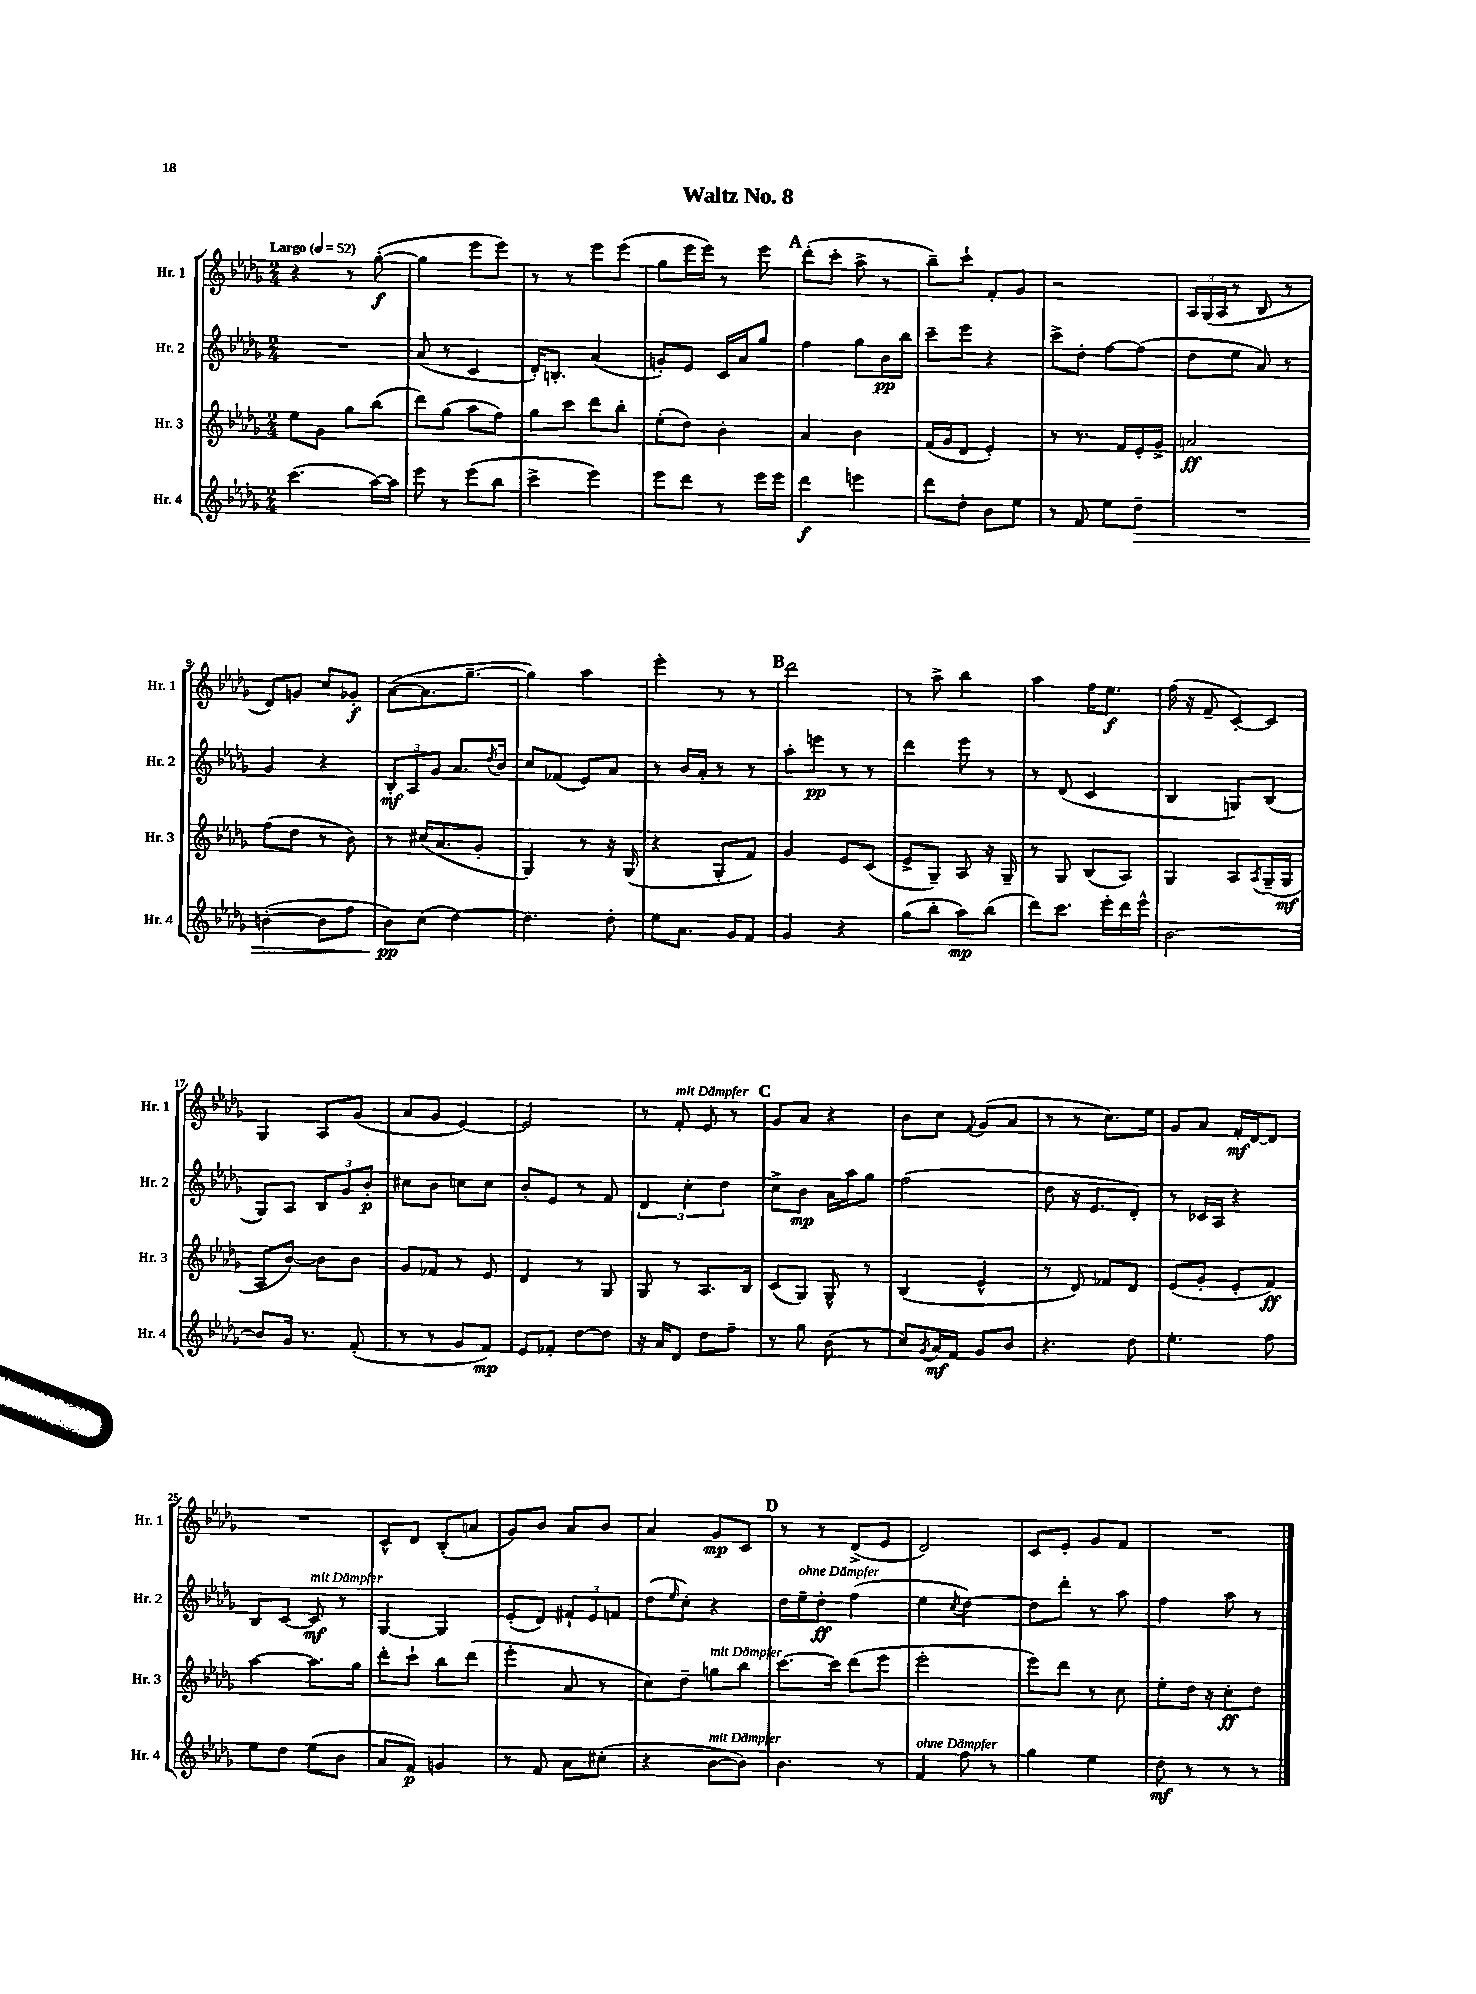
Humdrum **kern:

**kern	**dynam	**kern	**dynam	**kern	**dynam	**kern	**dynam
*part4	*part4	*part3	*part3	*part2	*part2	*part1	*part1
*staff4	*staff4	*staff3	*staff3	*staff2	*staff2	*staff1	*staff1
*I"Hr. 4	*	*I"Hr. 3	*	*I"Hr. 2	*	*I"Hr. 1	*
*I'Hr. 4	*	*I'Hr. 3	*	*I'Hr. 2	*	*I'Hr. 1	*
*clefG2	*	*clefG2	*	*clefG2	*	*clefG2	*
*k[b-e-a-d-g-]	*	*k[b-e-a-d-g-]	*	*k[b-e-a-d-g-]	*	*k[b-e-a-d-g-]	*
*M2/4	*	*M2/4	*	*M2/4	*	*M2/4	*
*MM52	*	*MM52	*	*MM52	*	*MM52	*
=1	=1	=1	=1	=1	=1	=1	=1
!	!	!	!	!	!	!LO:TX:a:B:t=Largo	!
(4.ccc\	.	8ee-\L	.	2r	.	4r	.
.	.	8g-\J	.	.	.	.	.
.	.	8gg-\L	.	.	.	8r	.
[16aa-\LL)	.	(8bb-\J	.	.	.	([8gg-'\	f
16aa-\JJ]	.	.	.	.	.	.	.
=2	=2	=2	=2	=2	=2	=2	=2
8eee-\	.	8ddd-\L)	.	(8a-/	.	4gg-\]	.
8r	.	(8gg-\J	.	8r	.	.	.
(8eee-\L	.	8aa-\L	.	4c/	.	8eee-\L	.
8bb-\J	.	8ff\J)	.	.	.	8eee-\J)	.
=3	=3	=3	=3	=3	=3	=3	=3
4ccc^\	.	8gg-\L	.	16d-'/KL)	.	8r	.
.	.	.	.	8.Bn'/J	.	.	.
.	.	8ccc\J	.	.	.	8r	.
4eee-\)	.	8ddd-\L	.	(4a-/	.	8eee-\L	.
.	.	8bb-'\J	.	.	.	(8eee-\J	.
=4	=4	=4	=4	=4	=4	=4	=4
8eee-\L	.	(8ee-'\L	.	8gn'/L)	.	8gg-\L	.
8ddd-\J	.	8dd-\J)	.	8e-/J	.	16eee-\L	.
.	.	.	.	.	.	16eee-\JJ)	.
8r	.	4b-'\	.	16c/LL	.	8r	.
.	.	.	.	16a-/J	.	.	.
16eee-\LL	.	.	.	8gg-/J	.	8eee-\	.
16eee-\JJ	.	.	.	.	.	.	.
!!LO:REH:place=s1:t=A
=5	=5	=5	=5	=5	=5	=5	=5
4ddd-\	f	4a-/	.	4ff\	.	(8ddd-'\L	.
.	.	.	.	.	.	8ccc'\J	.
4eeen\	.	4b-\	.	8gg-\L	.	8aa-^\	.
.	.	.	.	16b-\L	pp	8r	.
.	.	.	.	16bb-\JJ	.	.	.
=6	=6	=6	=6	=6	=6	=6	=6
8ddd-\L	.	(16f/LL	.	8ccc~\L	.	8bb-~\L)	.
.	.	16g-/J	.	.	.	.	.
8dd-'\J	.	8d-/J	.	8eee-\J	.	8ccc`\J	.
8b-\L	.	4e-'/)	.	4r	.	8f'/L	.
8ee-\J	.	.	.	.	.	8g-/J	.
=7	=7	=7	=7	=7	=7	=7	=7
8r	.	8r	.	8ccc^\L	.	2r	.
8f/	.	8.r	.	8dd-'\J	.	.	.
8ee-\L	.	.	.	[8ff\L	.	.	.
.	.	16f/LL	.	.	.	.	.
!	!LO:HP:b	!	!	!	!	!	!
8dd-~\J	>	16e-'/	.	(8ff\J]	.	.	.
.	.	16g-^/JJ	.	.	.	.	.
=8	=8	=8	=8	=8	=8	=8	=8
2r	.	2an/	ff	8dd-\L	.	24A-/LL	.
.	.	.	.	.	.	(24G-/	.
.	.	.	.	.	.	24A-/JJ	.
.	.	.	.	8ee-\J	.	8r	.
.	.	.	.	8a-/)	.	8B-/	.
.	.	.	.	8r	.	8r	.
!!LO:LB:g=z
=9	=9	=9	=9	=9	=9	=9	=9
([4bn'\	.	(8ff\L	.	4g-/	.	8d-/L)	.
.	.	8dd-\J	.	.	.	8gn/J	.
8b\L]	.	8r	.	4r	.	8cc/L	.
8ff\J	.	8b-\)	.	.	.	8g-X'/J	f
=10	=10	=10	=10	=10	=10	=10	=10
8b-\L)	pp	8r	.	12B-'/L	mf	([8a-\L	.
.	.	.	.	12A-/	.	.	.
(8cc\J	]	(16cc#X/KL	.	.	.	8.a-\]	.
.	.	.	.	12g-/J	.	.	.
.	.	8.a-/	.	.	.	.	.
[4dd-\)	.	.	.	8.a-/L	.	.	.
.	.	.	.	.	.	[8.gg-~\J	.
.	.	8g-'/J	.	.	.	.	.
.	.	.	.	8qdd-/	.	.	.
.	.	.	.	16b-/Jk	.	.	.
=11	=11	=11	=11	=11	=11	=11	=11
4.dd-\]	.	4G-/)	.	8cc/L	.	4gg-\])	.
.	.	.	.	(8f-X/J	.	.	.
.	.	8r	.	8e-/L)	.	4aa-\	.
8dd-'\	.	16r	.	8a-/J	.	.	.
.	.	(16G-/	.	.	.	.	.
=12	=12	=12	=12	=12	=12	=12	=12
8ee-\L	.	4r	.	8r	.	4eee-'\	.
8.a-\J	.	.	.	16b-/LL	.	.	.
.	.	.	.	16a-'/JJ	.	.	.
.	.	8G-'/L	.	8r	.	8r	.
16g-/KL	.	.	.	.	.	.	.
8f/J	.	8f/J)	.	8r	.	8r	.
!!LO:REH:place=s1:t=B
=13	=13	=13	=13	=13	=13	=13	=13
4g-/	.	4g-/	.	8aa-'\L	.	2ddd-\	.
.	.	.	.	8eeen\J	pp	.	.
4r	.	8e-/L	.	8r	.	.	.
.	.	(8c/J	.	8r	.	.	.
=14	=14	=14	=14	=14	=14	=14	=14
(8gg-\L	.	8e-^/L	.	4ddd-\	.	8r	.
8bb-'\J	.	8G-~/J)	.	.	.	8aa-^\	.
8aa-\L)	mp	8A-/	.	8eee-\	.	4bb-\	.
(8bb-\J	.	16r	.	8r	.	.	.
.	.	16G-~/	.	.	.	.	.
=15	=15	=15	=15	=15	=15	=15	=15
8ddd-\L)	.	8r	.	8r	.	4aa-\	.
8.ccc\J	.	8G-/	.	(8d-/	.	.	.
.	.	(8B-/L	.	4c/	.	16ff\KL	.
16eee-'\LL	.	.	.	.	.	8.ee-\J	f
16ddd-\	.	8A-/J)	.	.	.	.	.
16eee-^^\JJ	.	.	.	.	.	.	.
=16	=16	=16	=16	=16	=16	=16	=16
[2b-\	.	4G-/	.	4B-/	.	(16ff\	.
.	.	.	.	.	.	16r	.
.	.	.	.	.	.	8f~/	.
.	.	8A-/L	.	8Gn/L)	.	[8c'/L)	.
.	.	8qA-/	.	.	.	.	.
.	.	(16G-~/L	.	(8B-/J	.	8c/J]	.
.	.	16G-/JJ	mf	.	.	.	.
!!LO:LB:g=z
=17	=17	=17	=17	=17	=17	=17	=17
8b-/L]	.	8A-/L	.	8G-/L)	.	4G-/	.
16g-/Jk	.	[8b-/J)	.	8A-/J	.	.	.
8.r	.	.	.	.	.	.	.
.	.	8b-\L]	.	12B-/L	.	8A-/L	.
.	.	.	.	12g-/	.	.	.
(8f'/	.	8b-\J	.	.	.	(8g-/J	.
.	.	.	.	12b-'/J	p	.	.
=18	=18	=18	=18	=18	=18	=18	=18
8r	.	8g-/L	.	8cc#X\L	.	8a-/L	.
8r	.	8f-X/J	.	8b-\J	.	8g-/J	.
8g-/L	.	8r	.	8ccn\L	.	[4e-/)	.
8f/J)	mp	8e-/	.	8cc\J	.	.	.
=19	=19	=19	=19	=19	=19	=19	=19
8e-/L	.	4d-/	.	8b-'/L	.	2e-/]	.
8f-X'/J	.	.	.	8e-/J	.	.	.
[8dd-\L	.	8r	.	8r	.	.	.
8dd-\J]	.	8G-/	.	8f/	.	.	.
=20	=20	=20	=20	=20	=20	=20	=20
16r	.	8G-/	.	6d-/	.	8r	.
16a-/KL	.	.	.	.	.	.	.
!	!	!	!	!	!	!LO:TX:a:i:t=mit Dämpfer	!
8d-/J	.	8r	.	.	.	8f'/	.
.	.	.	.	6cc'\	.	.	.
8dd-\L	.	8.A-/L	.	.	.	8e-/	.
.	.	.	.	6dd-\	.	.	.
8ff~\J	.	.	.	.	.	8r	.
.	.	16B-/Jk	.	.	.	.	.
!!LO:REH:place=s1:t=C
=21	=21	=21	=21	=21	=21	=21	=21
8r	.	(8c/L	.	8cc^\L	.	8g-/L	.
8gg-\	.	8G-/J)	.	8b-\J	mp	8a-/J	.
(8b-\	.	8G-^^/	.	16a-\LL	.	4r	.
.	.	.	.	16aa-\J	.	.	.
8r	.	8r	.	8gg-\J	.	.	.
=22	=22	=22	=22	=22	=22	=22	=22
8cc/L)	.	(4B-/	.	(2ff\	.	8b-\L	.
8qg-/	.	.	.	.	.	.	.
16a-/L	mf	.	.	.	.	8cc\J	.
16f/JJ	.	.	.	.	.	.	.
.	.	.	.	.	.	8qqf/	.
8g-/L	.	4e-^^/	.	.	.	(8g-/L	.
8b-/J	.	.	.	.	.	8a-/J	.
=23	=23	=23	=23	=23	=23	=23	=23
4.r	.	8r	.	8dd-\	.	8r	.
.	.	8d-/)	.	16r	.	8r	.
.	.	.	.	8.e-/L	.	.	.
.	.	8f-X/L	.	.	.	8.cc\L)	.
8dd-\	.	8d-/J	.	8d-'/J)	.	.	.
.	.	.	.	.	.	16ee-\Jk	.
=24	=24	=24	=24	=24	=24	=24	=24
4.ee-'\	.	(8e-/L	.	8r	.	8g-/L	.
.	.	8g-'/J	.	16c-X/LL	.	8a-/J	.
.	.	.	.	16A-/JJ	.	.	.
.	.	8e-'/L	.	4r	.	16f'/LL	mf
.	.	.	.	.	.	[16d-/J	.
8ff\	.	8f/J)	ff	.	.	8d-/J]	.
!!LO:LB:g=z
=25	=25	=25	=25	=25	=25	=25	=25
8ee-\L	.	[4aa-\	.	8B-/L	.	2r	.
8dd-\J	.	.	.	[8c/J	.	.	.
!	!	!	!	!LO:TX:a:i:t=mit Dämpfer	!	!	!
(8ee-\L	.	8.aa-\L]	.	8c/]	mf	.	.
8b-\J	.	.	.	8r	.	.	.
.	.	16gg-\Jk	.	.	.	.	.
=26	=26	=26	=26	=26	=26	=26	=26
8a-/L	.	8ddd-'\L	.	[4G-/	.	8c^^/L	.
8f/J)	p	8ccc`\J	.	.	.	8d-/J	.
4gn/	.	8bb-\L	.	4G-/]	.	(8B-'/L	.
.	.	(8ddd-\J	.	.	.	8an/J	.
=27	=27	=27	=27	=27	=27	=27	=27
8r	.	4eee-'\	.	(8e-'/L	.	8g-/L)	.
8f/	.	.	.	8d-/J)	.	8b-/J	.
8a-\L	.	8a-/	.	12f#X`/L	.	8a-/L	.
.	.	.	.	12e-/	.	.	.
(8cc#X'\J	.	8r	.	.	.	8b-/J	.
.	.	.	.	12fn/J	.	.	.
=28	=28	=28	=28	=28	=28	=28	=28
4r	.	8cc\L)	.	(8dd-\L	.	4a-/	.
.	.	.	.	16qqee-/	.	.	.
.	.	8dd-~\J	.	8cc'\J)	.	.	.
!	!	!LO:TX:a:i:t=mit Dämpfer	!	!	!	!	!
!LO:TX:a:i:t=mit Dämpfer	!	!	!	!	!	!	!
[8b-\L	.	8ggn\L	.	4r	.	8g-/L	mp
8b-\J])	.	8bb-\J	.	.	.	8c/J	.
!!LO:REH:place=s1:t=D
=29	=29	=29	=29	=29	=29	=29	=29
4.b-\	.	[8.ccc\L	.	16dd-\LL	.	8r	.
!	!	!	!	!LO:TX:a:i:t=ohne Dämpfer	!	!	!
.	.	.	.	16ee-~\J	.	.	.
.	.	.	.	8dd-'\J	ff	8r	.
.	.	16ccc\Jk]	.	.	.	.	.
.	.	(8ddd-\L	.	(4ff\	.	(8d-^/L	.
8r	.	8eee-\J	.	.	.	8e-/J	.
=30	=30	=30	=30	=30	=30	=30	=30
!LO:TX:a:i:t=ohne Dämpfer	!	!	!	!	!	!	!
4f/	.	2eee-'\	.	4ee-\	.	2d-/)	.
.	.	.	.	8qcc/	.	.	.
8ff\	.	.	.	[4dd-\)	.	.	.
8r	.	.	.	.	.	.	.
=31	=31	=31	=31	=31	=31	=31	=31
4gg-\	.	8eee-\L)	.	8dd-\L]	.	8c/L	.
.	.	8ddd-\J	.	8ddd-'\J	.	8e-'/J	.
4ee-\	.	8r	.	8r	.	8g-/L	.
.	.	8cc\	.	8aa-\	.	8f/J	.
=32	=32	=32	=32	=32	=32	=32	=32
8dd-\	mf	8ee-'\L	.	4ff\	.	2r	.
8r	.	16dd-\Jk	.	.	.	.	.
.	.	16r	.	.	.	.	.
8r	.	8cc'\L	ff	8aa-\	.	.	.
8r	.	8dd-\J	.	8r	.	.	.
==	==	==	==	==	==	==	==
*-	*-	*-	*-	*-	*-	*-	*-
